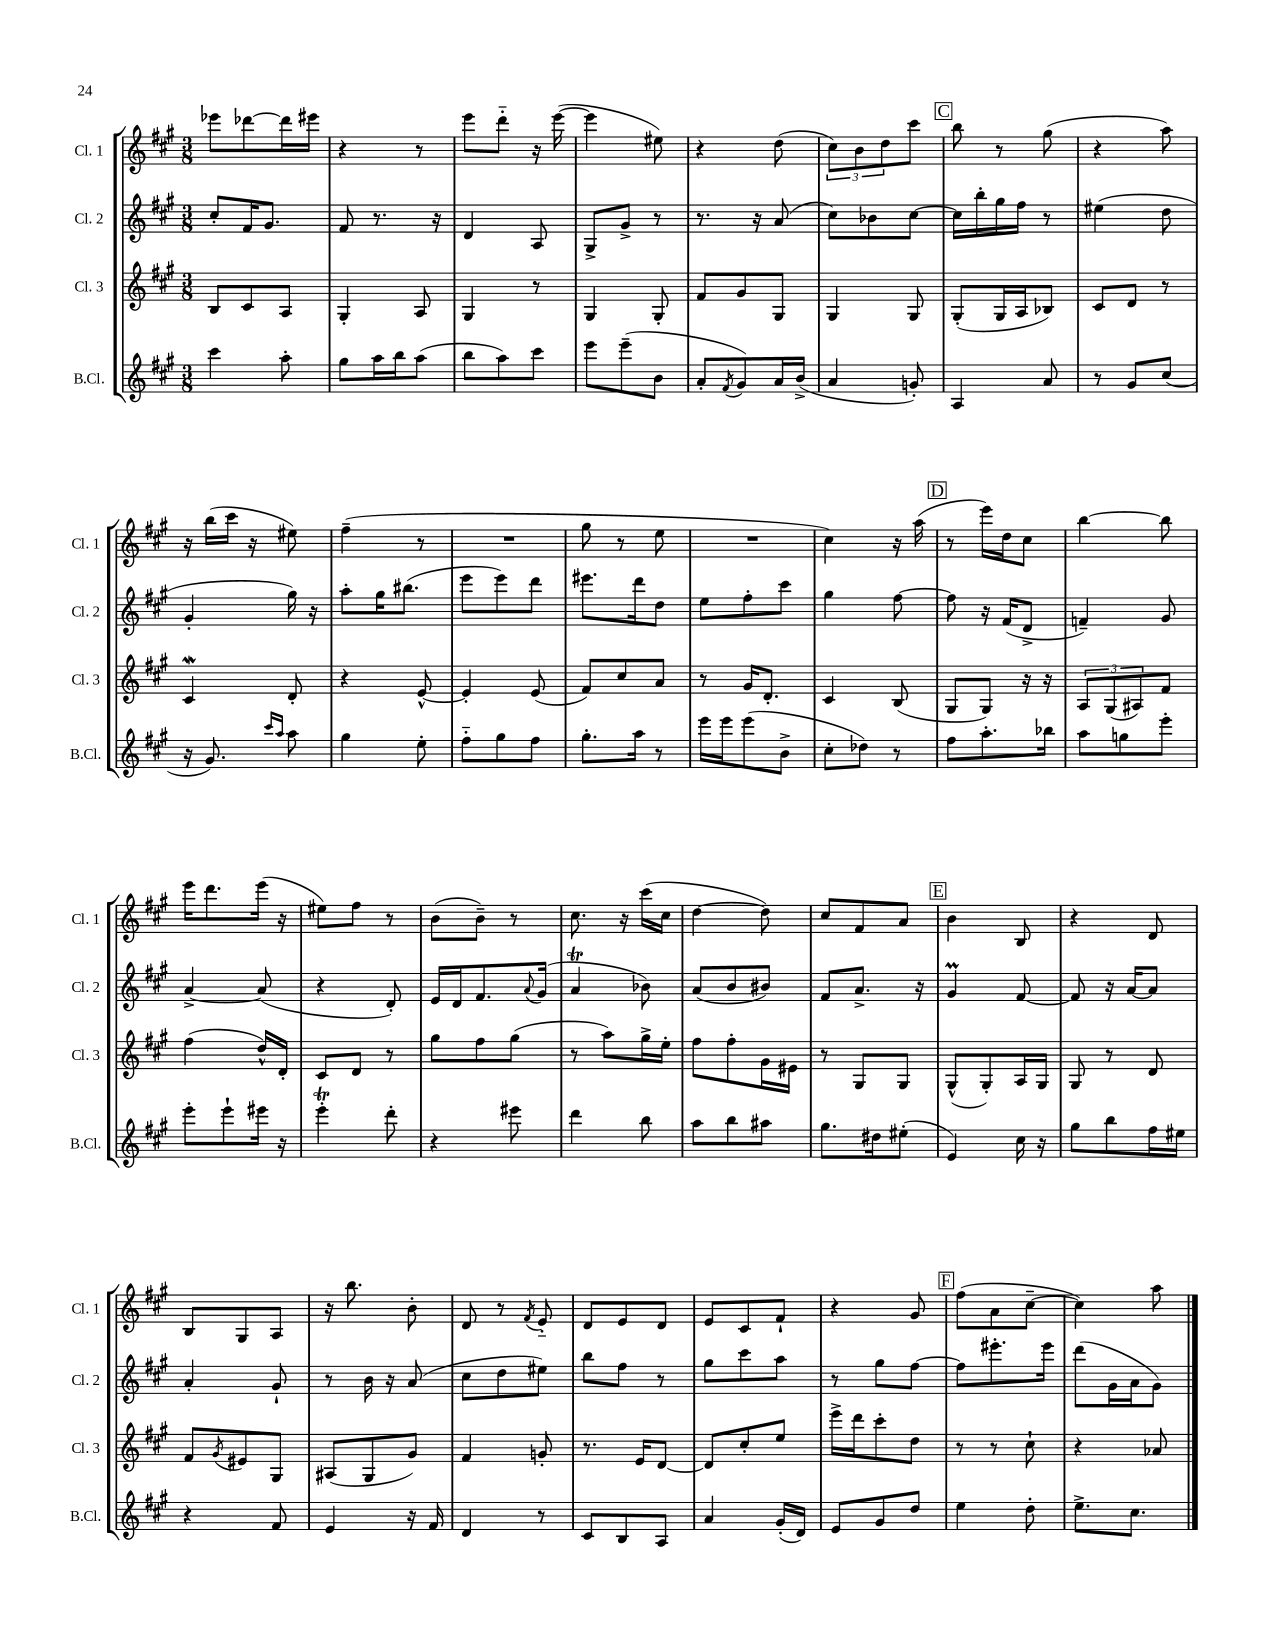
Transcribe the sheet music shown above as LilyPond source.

<<
\new StaffGroup <<
\new Staff = "s0" \with { instrumentName = "Cl. 1" shortInstrumentName = "Cl. 1" } {
    \clef treble \key a \major \numericTimeSignature \time 3/8
    ees'''8 des'''8~ des'''16 eis'''16 |
    r4 r8 |
    e'''8 d'''8-_ r16 e'''16~( |
    e'''4 eis''8) |
    r4 d''8( |
    \tuplet 3/2 { cis''8) b'8 d''8 } cis'''8 |
    \mark \markup { \box "C" } b''8 r8 gis''8( |
    r4 a''8) |
    r16 b''16( cis'''16 r16 eis''8) |
    fis''4--( r8 |
    R4. |
    gis''8 r8 e''8 |
    R4. |
    cis''4) r16 a''16( |
    \mark \markup { \box "D" } r8 e'''16) d''16 cis''8 |
    b''4~ b''8 |
    e'''16 d'''8. e'''16( r16 |
    eis''8) fis''8 r8 |
    b'8( b'8--) r8 |
    cis''8. r16 cis'''16( cis''16 |
    d''4~ d''8) |
    cis''8 fis'8 a'8 |
    \mark \markup { \box "E" } b'4 b8 |
    r4 d'8 |
    b8 gis8 a8 |
    r16 b''8. b'8-. |
    d'8 r8 \acciaccatura { fis'8 } e'8-_ |
    d'8 e'8 d'8 |
    e'8 cis'8 fis'8-! |
    r4 gis'8 |
    \mark \markup { \box "F" } fis''8( a'8 cis''8~-- |
    cis''4) a''8 \bar "|." |
}
\new Staff = "s1" \with { instrumentName = "Cl. 2" shortInstrumentName = "Cl. 2" } {
    \clef treble \key a \major \numericTimeSignature \time 3/8
    cis''8-. fis'16 gis'8. |
    fis'8 r8. r16 |
    d'4 a8 |
    gis8-> gis'8-> r8 |
    r8. r16 a'8( |
    cis''8) bes'8 cis''8~ |
    \mark \markup { \box "C" } cis''16 b''16-. gis''16 fis''16 r8 |
    eis''4( d''8 |
    gis'4-. gis''16) r16 |
    a''8-. gis''16 bis''8.( |
    e'''8 e'''8) d'''8 |
    eis'''8. d'''16 d''8 |
    e''8 fis''8-. cis'''8 |
    gis''4 fis''8~ |
    \mark \markup { \box "D" } fis''8 r16 fis'16( d'8-> |
    f'4--) gis'8 |
    a'4~-> a'8( |
    r4 d'8-.) |
    e'16 d'16 fis'8. \appoggiatura { a'8 } gis'16( |
    a'4\trill bes'8) |
    a'8( b'8 bis'8) |
    fis'8 a'8.-> r16 |
    \mark \markup { \box "E" } gis'4\prall fis'8~ |
    fis'8 r16 a'16~ a'8 |
    a'4-. gis'8-! |
    r8 b'16 r16 a'8( |
    cis''8 d''8 eis''8) |
    b''8 fis''8 r8 |
    gis''8 cis'''8 a''8 |
    r8 gis''8 fis''8~ |
    \mark \markup { \box "F" } fis''8 eis'''8.-. eis'''16 |
    d'''8( gis'16 a'16 gis'8) \bar "|." |
}
\new Staff = "s2" \with { instrumentName = "Cl. 3" shortInstrumentName = "Cl. 3" } {
    \clef treble \key a \major \numericTimeSignature \time 3/8
    b8 cis'8 a8 |
    gis4-. a8 |
    gis4 r8 |
    gis4 gis8-. |
    fis'8 gis'8 gis8 |
    gis4 gis8 |
    \mark \markup { \box "C" } gis8-.( gis16 a16 bes8) |
    cis'8 d'8 r8 |
    cis'4\mordent d'8-. |
    r4 e'8~-^ |
    e'4-. e'8( |
    fis'8) cis''8 a'8 |
    r8 gis'16 d'8.-. |
    cis'4 b8( |
    \mark \markup { \box "D" } gis8 gis8) r16 r16 |
    \tuplet 3/2 { a8 gis8( ais8) } fis'8 |
    fis''4( d''16-^) d'16-. |
    cis'8 d'8 r8 |
    gis''8 fis''8 gis''8( |
    r8 a''8) gis''16-> e''16-. |
    fis''8 fis''8-. gis'16 eis'16 |
    r8 gis8 gis8 |
    \mark \markup { \box "E" } gis8-^( gis8-.) a16 gis16 |
    gis8 r8 d'8 |
    fis'8 \acciaccatura { gis'8 } eis'8 gis8 |
    ais8( gis8 gis'8) |
    fis'4 g'8-. |
    r8. e'16 d'8~ |
    d'8 cis''8-. e''8 |
    e'''16-> d'''16 cis'''8-. d''8 |
    \mark \markup { \box "F" } r8 r8 cis''8-! |
    r4 aes'8 \bar "|." |
}
\new Staff = "s3" \with { instrumentName = "B.Cl." shortInstrumentName = "B.Cl." } {
    \clef treble \key a \major \numericTimeSignature \time 3/8
    cis'''4 a''8-. |
    gis''8 a''16 b''16 a''8( |
    b''8 a''8) cis'''8 |
    e'''8 e'''8--( b'8 |
    a'8-. \acciaccatura { fis'8 } gis'8) a'16 b'16->( |
    a'4 g'8-.) |
    \mark \markup { \box "C" } a4 a'8 |
    r8 gis'8 cis''8( |
    r16 gis'8.) \grace { cis'''16 a''16 } a''8 |
    gis''4 e''8-. |
    fis''8-_ gis''8 fis''8 |
    gis''8.-. a''16 r8 |
    e'''16 e'''16 e'''8( b'8-> |
    cis''8-. des''8) r8 |
    \mark \markup { \box "D" } fis''8 a''8.-. bes''16 |
    a''8 g''8 e'''8-. |
    e'''8-. e'''8-! eis'''16 r16 |
    e'''4-.\trill d'''8-. |
    r4 eis'''8 |
    d'''4 b''8 |
    a''8 b''8 ais''8 |
    gis''8. dis''16 eis''8-.( |
    \mark \markup { \box "E" } e'4) cis''16 r16 |
    gis''8 b''8 fis''16 eis''16 |
    r4 fis'8 |
    e'4 r16 fis'16 |
    d'4 r8 |
    cis'8 b8 a8 |
    a'4 gis'16-.( d'16) |
    e'8 gis'8 d''8 |
    \mark \markup { \box "F" } e''4 d''8-. |
    e''8.-> cis''8. \bar "|." |
}
>>
>>
\layout { \context { \Score \remove "Bar_number_engraver" } }
